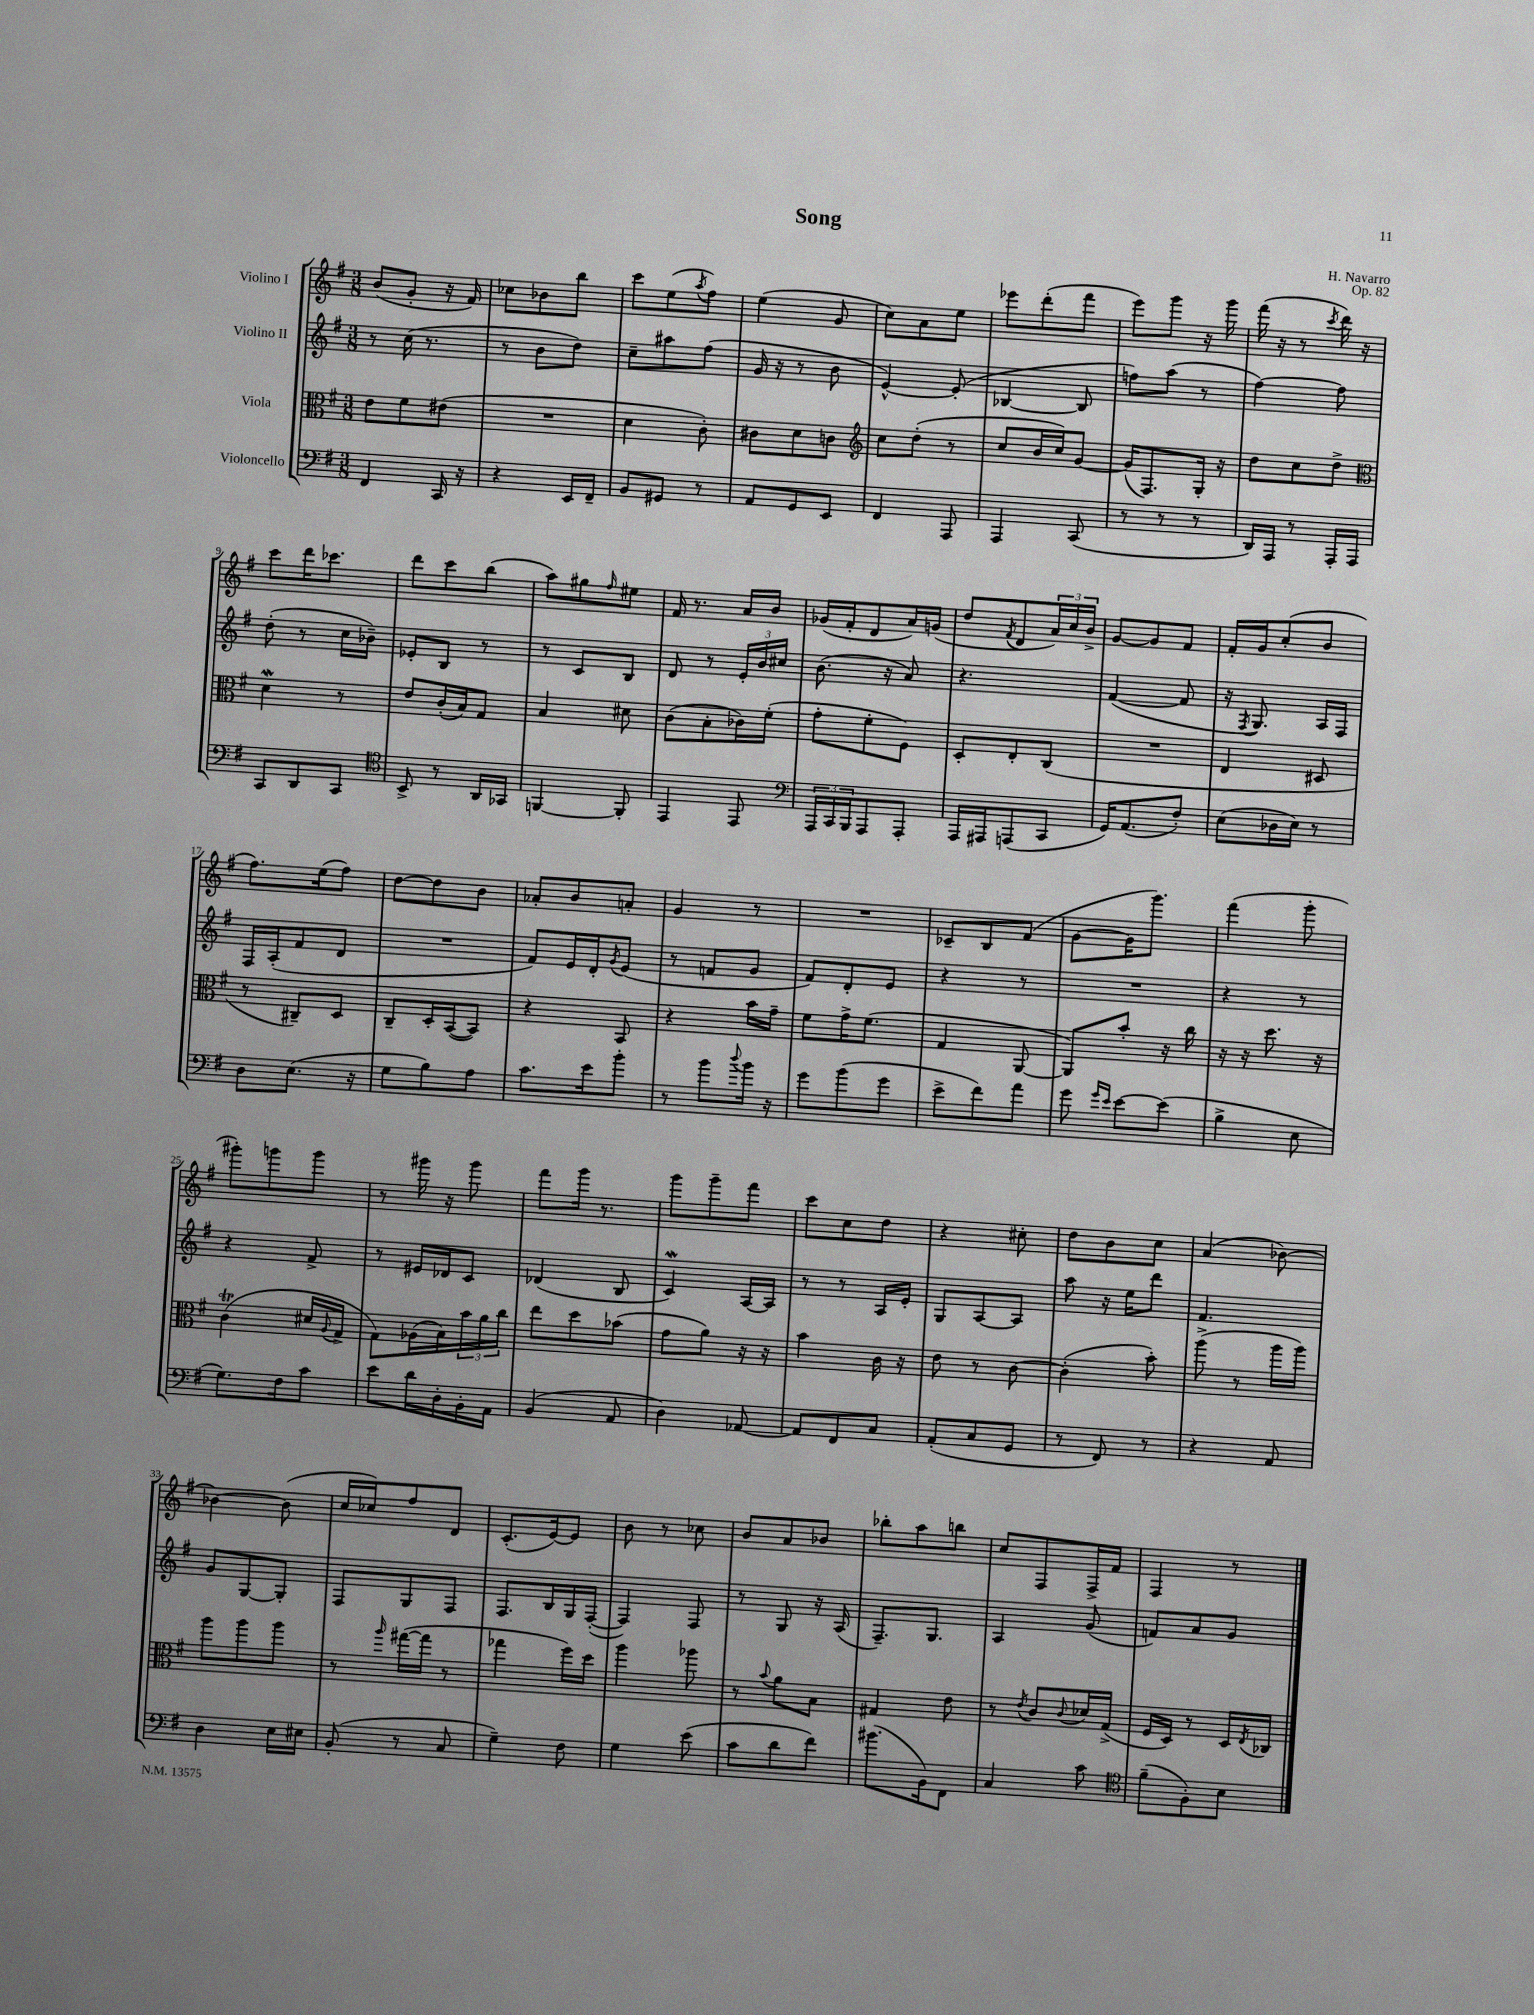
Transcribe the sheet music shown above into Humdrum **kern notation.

**kern	**kern	**kern	**kern
*staff4	*staff3	*staff2	*staff1
*clefF4	*clefC3	*clefG2	*clefG2
*k[f#]	*k[f#]	*k[f#]	*k[f#]
*M3/8	*M3/8	*M3/8	*M3/8
4FF#	8e	8r	(8b
.	8f#	(16cc	8g'
.	.	8.r	.
16CC	(8e#	.	16r
16r	.	.	16f#)
=	=	=	=
4r	4.r	8r	8cc-
.	.	8b	8b-
16EE	.	8dd)	8bb
16FF#~	.	.	.
=	=	=	=
8BB	4d	8cc~	8ccc
8GG#	.	8aa#	(8ee
.	.	.	8qaa
8r	8c')	(8ff#	8ff#)
=	=	=	=
8AA	8c#	16g	(4ee
.	.	16r	.
8GG	8d	8r	.
8EE	8c	8b	8g
=	=	=	=
*	*clefG2	*	*
4FF#	8cc	[4e^^)	8cc)
.	(8dd'	.	8a
8AAA	8r	(8e']	8ee
=	=	=	=
4AAA	8cc	[4B-	8eee-
.	16b	.	(8ddd'
.	16cc)	.	.
(8CC	[8g	8B-]	8fff#
=	=	=	=
8r	(16g]	8ff)	8eee)
.	8.F#)	.	.
8r	.	(8aa	8ggg
8r	16G'	8r	16r
.	16r	.	16ggg
=	=	=	=
16DD)	8dd	[4ff#)	(16fff#
16AAA	.	.	16r
8r	8cc	.	8r
.	.	.	8qccc
16AAA'	8dd^	8ff#]	16ddd)
16AAA	.	.	16r
=	=	=	=
*	*clefC3	*	*
8CC	4d	(8dd'	8ccc
8DD	.	8r	16ddd
.	.	.	8.ccc-
8CC	8r	16cc	.
.	.	16b-~)	.
=	=	=	=
*clefC4	*	*	*
8BB^	8e	8e-'	8ddd
8r	(16c'	8B	8ccc
.	16B)	.	.
16AA	8G	8r	(8bb
16GG-	.	.	.
=	=	=	=
[4FF	4B	8r	8aa)
.	.	8c	8gg#
.	.	.	16qqff#
8FF']	8d#	8B	8ee#
=	=	=	=
4EE	(8c	8d	16f#
.	.	.	8.r
.	8B'	8r	.
8EE	16c-)	24e'	16a
.	.	24b	.
.	(16f#'	.	16b
.	.	24cc#	.
=	=	=	=
*clefF4	*	*	*
24AAA	8g'	(8.b	(16g-
24CC	.	.	.
.	.	.	16f#'
24BBB	.	.	.
8AAA	8f#'	.	8d
.	.	16r	.
8AAA'	8F#)	8a)	16a)
.	.	.	(16g
=	=	=	=
16AAA	8D'	4.r	8dd
16AAA#	.	.	.
.	.	.	8qf#
(8AAA	8E'	.	8d
8CC	(8C	.	24a)
.	.	.	24cc
.	.	.	24b^
=	=	=	=
16GG)	4.r	([4f#	[8g
(8.AA	.	.	.
.	.	.	8g]
8F#')	.	8f#]	8f#
=	=	=	=
(8E	4E	16r	16f#'
.	.	8qF#	.
.	.	8.G)	16g
16D-	.	.	(8cc'
16E)	.	.	.
8r	8D#	16A	8b
.	.	16F#	.
=	=	=	=
8D	8r	16F#	8.ff#)
.	.	(16A'	.
(8.E	8C#~)	8f#	.
.	.	.	(16ee
.	8D	8d	8ff#)
16r	.	.	.
=	=	=	=
8G	8C~	4.r	[8dd
8B)	16D'	.	8dd]
.	([16BB	.	.
8A	8BB])	.	8b
=	=	=	=
8.c	4r	8f#)	8a-'
.	.	16e	8b
16e	.	16d'	.
.	.	8qg	.
8b'	8BB	(8e	8a'
=	=	=	=
8r	4r	8r	4g
8b	.	8f	.
8qqdd	.	.	.
16b	16b	8g	8r
16r	16g~	.	.
=	=	=	=
8g	8f#	8f#)	4.r
(8b	16g^	8d'	.
.	(8.f#	.	.
8g	.	8e	.
=	=	=	=
8e^	4G	4r	8c-~
8f#)	.	.	8B
8a	[8AA	8r	(8f#
=	=	=	=
8g	8AA])	4.r	[8g
16qqg	.	.	.
16qqe	.	.	.
[8e	8b'	.	16g]
.	.	.	8.ggg)
(8e]	16r	.	.
.	16cc	.	.
=	=	=	=
4B^	16r	4r	(4fff#
.	16r	.	.
.	8.dd	.	.
8E	.	8r	8ggg'
.	16r	.	.
=	=	=	=
8.G)	(4c	4r	8ggg#')
.	.	.	8ggg
16F#	.	.	.
8c	16d#	8f#^	8ggg
.	8qqA	.	.
.	16G^	.	.
=	=	=	=
8e	8G)	8r	8r
16d	(16A-	16e#	16ggg#
16D'	16B)	16d-	16r
16BB'	24b	8c	8ggg#
.	24a	.	.
16AA	.	.	.
.	24cc	.	.
=	=	=	=
(4BB	8ee	(4d-	8fff#
.	8dd	.	16ggg
.	.	.	8.r
8AA	(8b-	8B	.
=	=	=	=
4D)	8g	4c)	8ggg
.	8a)	.	8ggg~
[8AA-	16r	[16A	8fff#
.	16r	16A]	.
=	=	=	=
8AA-]	4b	8r	8ccc
8FF#	.	8r	8cc
8C	16c	16A	8dd
.	16r	16e'	.
=	=	=	=
(8AA'	8e	8G	4r
8C	8r	[8A	.
8GG	[8c	8A]	8cc#'
=	=	=	=
8r	(4c']	8aa	8dd
8FF#)	.	16r	8b
.	.	16ee	.
8r	8b')	8ddd	8cc
=	=	=	=
4r	(8aa^	4.f#	(4a
.	8r	.	.
8AA	16aa	.	[8b-)
.	16aa)	.	.
=	=	=	=
4D	8aa	8g	4b-_
.	8aa	[8G	.
16E	8aa	8G']	(8b-]
16E#	.	.	.
=	=	=	=
(8BB'	8r	8F#	16cc
.	.	.	16cc-)
.	16qqaa	.	.
8r	([16gg#	8G	8ff#
.	16gg#]	.	.
8C	8r	8F#	8d
=	=	=	=
4G~)	4gg-	8.F#	(8.c'
.	.	16B	[16e)
8F#	16ff#)	16G	8e]
.	16dd	([16F#'	.
=	=	=	=
4G	4aa	4F#])	8b
.	.	.	8r
(8e	8aa-	8F#	8cc-
=	=	=	=
8c	8r	8r	8b
.	8qqb	.	.
8d	8a	8G	8a
8f#)	8B	16r	8b-
.	.	(16A	.
=	=	=	=
(8.b#	4G#	8.F#~)	8bb-'
.	.	.	8aa
16BB)	.	8.G	.
8FF#	8e	.	8bb
=	=	=	=
4C	8r	4A	8cc
.	8qe	.	.
.	8c	.	8F#
.	8qqc	.	.
8c	16d-	(8g	16F#^
.	(16G^	.	16f#
=	=	=	=
*clefC4	*	*	*
(8f#~	16F#	8f)	4F#
.	16D)	.	.
8F#')	8r	8a	.
8B	16D	8g	8r
.	8qE	.	.
.	16C-	.	.
==	==	==	==
*-	*-	*-	*-
